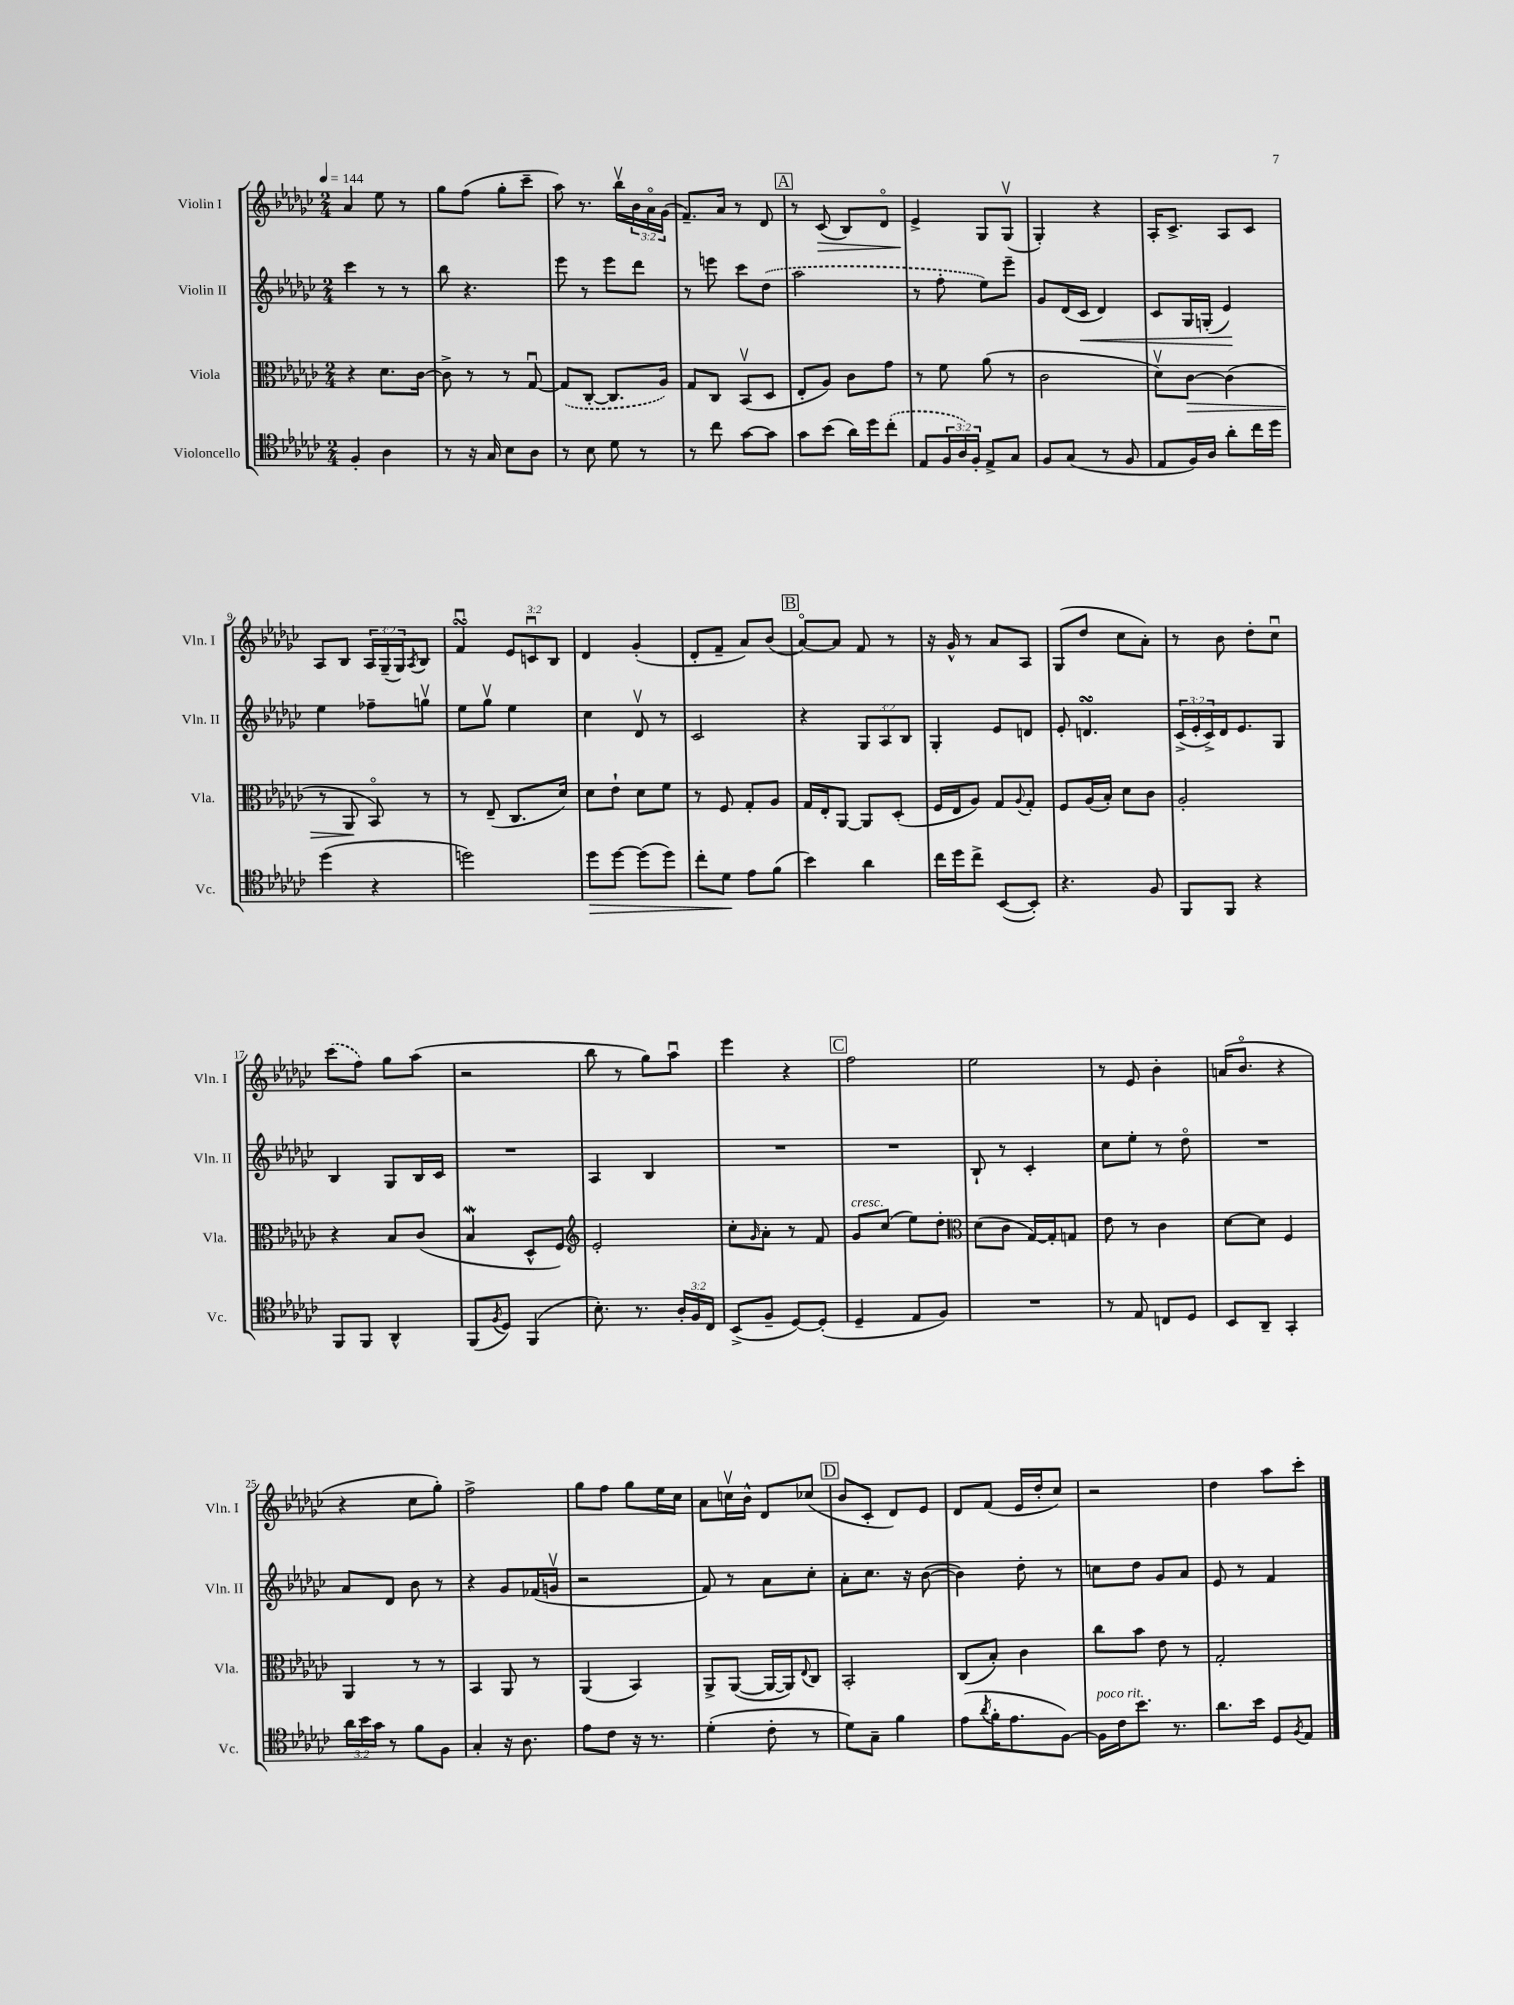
<<
\new StaffGroup <<
\new Staff = "s0" \with { instrumentName = "Violin I" shortInstrumentName = "Vln. I" } {
    \clef treble \key ges \major \numericTimeSignature \time 2/4 \override Staff.TupletNumber.text = #tuplet-number::calc-fraction-text \tempo 4 = 144
    aes'4 ees''8 r8 |
    ges''8 f''8( ges''8-. ces'''8-- |
    aes''8) r8. bes''16\upbow \tuplet 3/2 { bes'16 aes'16\flageolet ges'16( } |
    f'8.--) aes'16 r8 des'8 |
    \mark \markup { \box "A" } r8 ces'8\>( bes8) des'8\flageolet |
    ees'4->\! ges8 ges8\upbow( |
    ges4-.) r4 |
    aes16-. ces'8.-> aes8 ces'8 |
    aes8 bes8 \tuplet 3/2 { aes16 ges16--( ges16) } \acciaccatura { aes8 } bes8 |
    f'4\downbow\turn \tuplet 3/2 { ees'8 c'8\downbow bes8 } |
    des'4 ges'4-.( |
    des'8-. f'8-- aes'8) bes'8( |
    \mark \markup { \box "B" } aes'8~\flageolet) aes'8 f'8 r8 |
    r16 ges'16-^ r8 aes'8 aes8 |
    ges8( des''8 ces''8 aes'8-.) |
    r8 bes'8 des''8-. ces''8\downbow |
    \once \slurDashed ces'''8( f''8) ges''8 aes''8( |
    r2 |
    bes''8 r8 ges''8) aes''8\downbow |
    ees'''4 r4 |
    \mark \markup { \box "C" } f''2 |
    ees''2 |
    r8 ees'8 bes'4-. |
    a'16( bes'8.\flageolet r4 |
    r4 ces''8 ges''8-.) |
    f''2-> |
    ges''8 f''8 ges''8 ees''16 ces''16 |
    aes'8 c''16\upbow bes'16-^ des'8 ces''8( |
    \mark \markup { \box "D" } bes'8 ces'8-. des'8) ees'8 |
    des'8 f'8( ees'16 des''16-. ces''8) |
    r2 |
    des''4 aes''8 ces'''8-. \bar "|." |
}
\new Staff = "s1" \with { instrumentName = "Violin II" shortInstrumentName = "Vln. II" } {
    \clef treble \key ges \major \numericTimeSignature \time 2/4 \override Staff.TupletNumber.text = #tuplet-number::calc-fraction-text
    ces'''4 r8 r8 |
    bes''8 r4. |
    ees'''8 r8 ees'''8 des'''8 |
    r8 e'''8 ces'''8 \once \slurDashed des''8( |
    \mark \markup { \box "A" } aes''2 |
    r8 f''8-. ees''8) ees'''8-- |
    ges'8 des'16( ces'16\< des'4) |
    ces'8 ges16 g16-.( ees'4\!) |
    ees''4 fes''8-- g''8\upbow |
    ees''8 ges''8\upbow ees''4 |
    ces''4 des'8\upbow r8 |
    ces'2 |
    \mark \markup { \box "B" } r4 \tuplet 3/2 { ges8 aes8 bes8 } |
    ges4-. ees'8 d'8 |
    ees'8-. d'4.\turn |
    \tuplet 3/2 { ces'16->( ees'16-. ces'16->) } des'16 ees'8. ges8 |
    bes4 ges8 bes16 ces'16 |
    R2 |
    aes4 bes4 |
    R2 |
    \mark \markup { \box "C" } R2 |
    bes8-! r8 ces'4-. |
    ces''8 ees''8-. r8 des''8\flageolet |
    R2 |
    aes'8 des'8 bes'8 r8 |
    r4 ges'8 fes'16( g'16\upbow |
    r2 |
    f'8) r8 aes'8 ces''8-. |
    \mark \markup { \box "D" } aes'8-. ces''8. r16 bes'8~( |
    bes'4) des''8-. r8 |
    c''8 des''8 ges'8 aes'8 |
    ees'8 r8 f'4 \bar "|." |
}
\new Staff = "s2" \with { instrumentName = "Viola" shortInstrumentName = "Vla." } {
    \clef alto \key ges \major \numericTimeSignature \time 2/4
    r4 des'8. ces'16~ |
    ces'8-> r8 r8 ges8~\downbow |
    \once \slurDashed ges8( ces8~-. ces8. aes16) |
    ges8 ces8 bes,8\upbow( des8 |
    \mark \markup { \box "A" } ees8-. aes8) ces'8 ges'8 |
    r8 f'8 aes'8( r8 |
    ces'2 |
    des'8\upbow) ces'8~\> ces'4( |
    r8 aes,8\! bes,8\flageolet) r8 |
    r8 ees8--( ces8. des'16) |
    des'8 ees'8-! des'8 f'8 |
    r8 f8 ges8-. aes8 |
    \mark \markup { \box "B" } ges16 ees16-. aes,8~ aes,8 des8-.( |
    f16 ees16 aes8) ges8 \appoggiatura { aes8 } ges8-. |
    f8 aes16( bes16-.) des'8 ces'8 |
    aes2-. |
    r4 bes8 ces'8( |
    bes4\mordent des8-^ f8) |
    \clef treble ees'2-. |
    ces''8-. \grace { ges'16 } aes'8-. r8 f'8 |
    \mark \markup { \box "C" } ges'8^\markup { \italic "cresc." } ces''8( ees''8) des''8-. |
    \clef alto des'8( ces'8 ges16~) ges16-. g8 |
    ees'8 r8 ces'4 |
    des'8~ des'8 f4 |
    aes,4 r8 r8 |
    bes,4 aes,8 r8 |
    aes,4( bes,4) |
    aes,8-> aes,8~( aes,16~ aes,16) \appoggiatura { ees8 } ces8 |
    \mark \markup { \box "D" } bes,2-. |
    ces8( bes8-.) ces'4 |
    ces''8 bes'8 ees'8 r8 |
    ges2-. \bar "|." |
}
\new Staff = "s3" \with { instrumentName = "Violoncello" shortInstrumentName = "Vc." } {
    \clef tenor \key ges \major \numericTimeSignature \time 2/4 \override Staff.TupletNumber.text = #tuplet-number::calc-fraction-text
    f4-. aes4 |
    r8 r16 ges16 bes8 aes8 |
    r8 bes8 des'8 r8 |
    r8 ces''8 ges'8~ ges'8 |
    \mark \markup { \box "A" } ges'8 bes'8( aes'16) des''16 \once \slurDashed ces''8-.( |
    ees8 \tuplet 3/2 { f16 aes16) f16-. } ees8-> ges8 |
    f8 ges8( r8 f8 |
    ees8 f16) aes16 aes'8-. ces''16 des''16 |
    des''4( r4 |
    d''2) |
    des''8\> des''8~ des''8( des''8) |
    ces''8-. des'8\! ees'8 f'8( |
    \mark \markup { \box "B" } bes'4) aes'4 |
    ces''16 des''16 ces''8-> bes,8~( bes,8-.) |
    r4. f8 |
    f,8 f,8 r4 |
    f,8 f,8 aes,4-^ |
    f,8( \acciaccatura { f8 } des8) f,4( |
    bes8.-.) r8. \tuplet 3/2 { aes16-. f16 ces16 } |
    bes,8->( f8-- des8~) des8-.( |
    \mark \markup { \box "C" } des4-- ees8 f8) |
    R2 |
    r8 ees8 c8 des8 |
    bes,8 aes,8-- ges,4-. |
    \tuplet 3/2 { aes'16 bes'16 ges'16 } r8 f'8 f8 |
    ges4-. r16 aes8. |
    ees'8 ces'8 r16 r8. |
    des'4-.( ces'8-. r8 |
    \mark \markup { \box "D" } des'8) ges8-- f'4 |
    ees'8( \acciaccatura { aes'8 } f'16-. ees'8. f8~) |
    f16^\markup { \italic "poco rit." } ces'16 bes'8. r8. |
    aes'8. bes'16 des8 \acciaccatura { f8 } ees8 \bar "|." |
}
>>
>>
